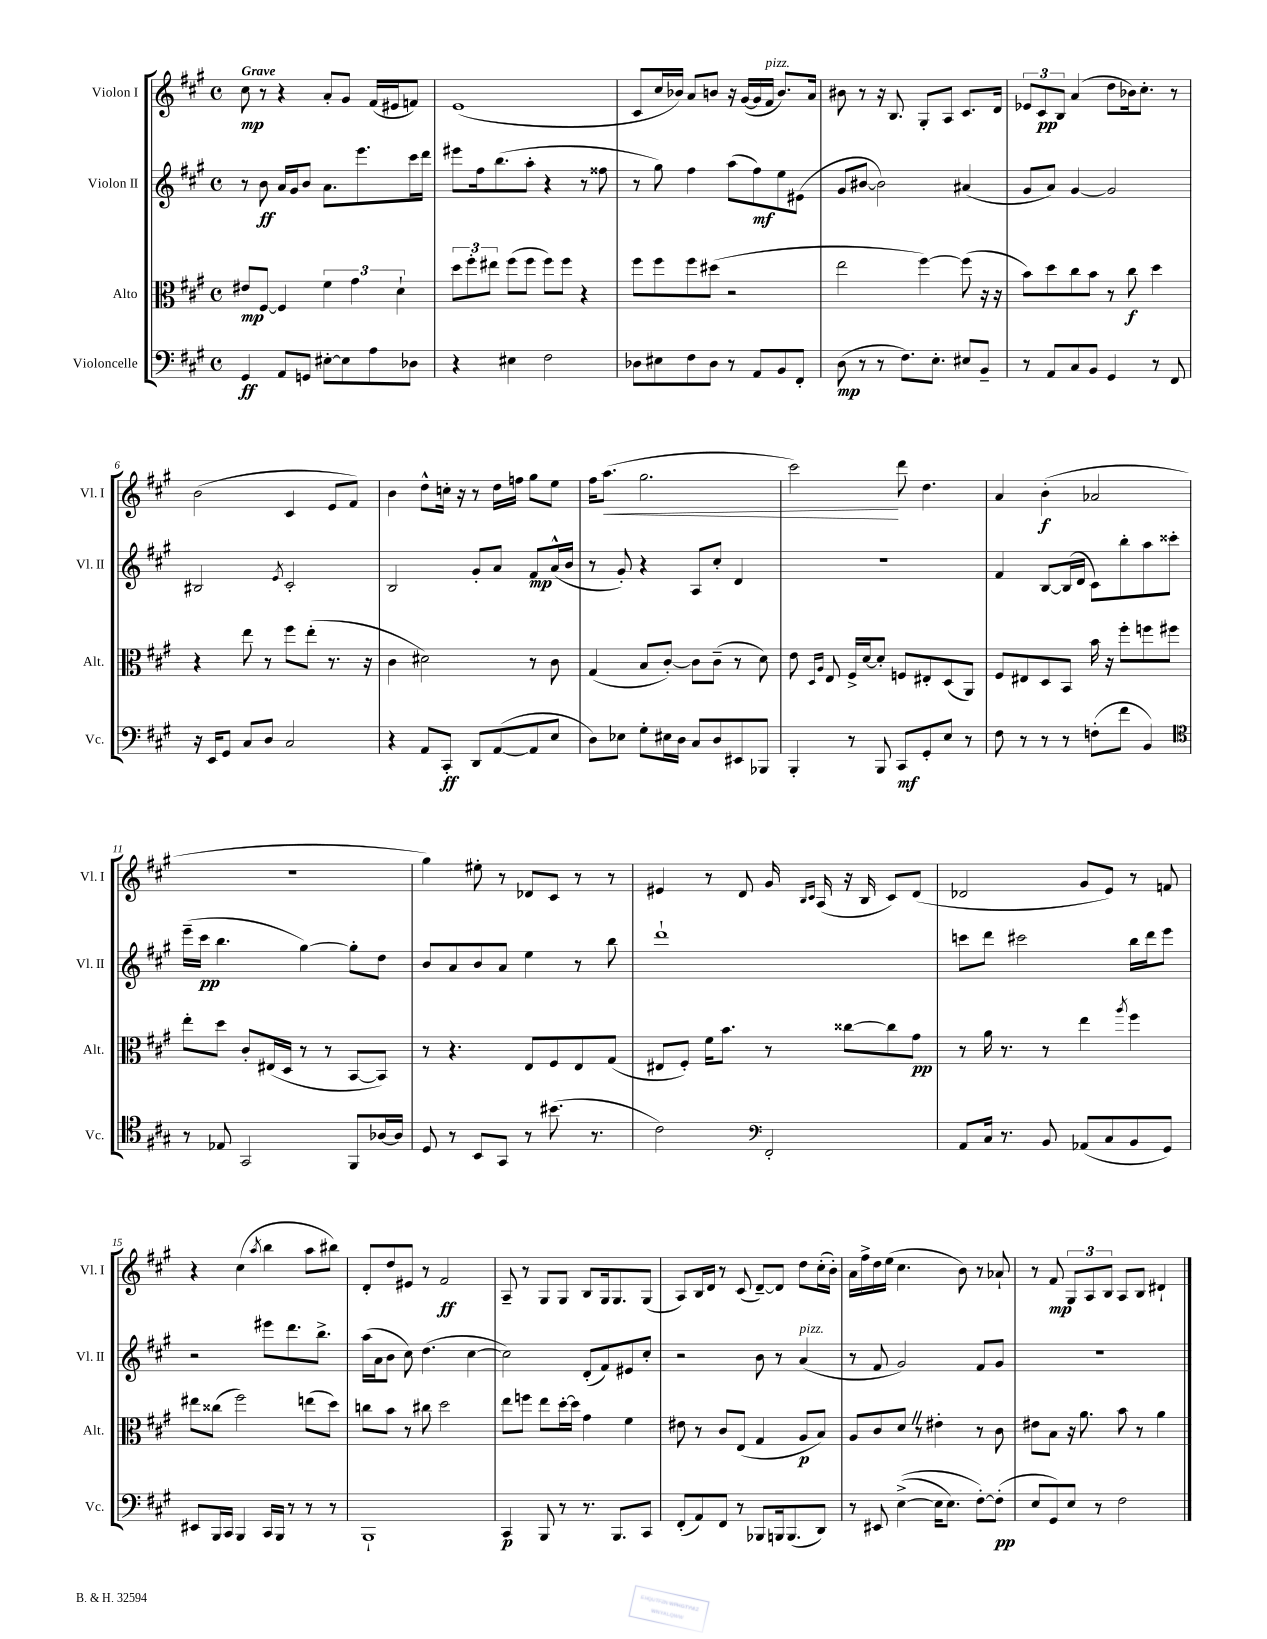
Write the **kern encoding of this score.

**kern	**dynam	**kern	**dynam	**kern	**dynam	**kern	**dynam
*part4	*part4	*part3	*part3	*part2	*part2	*part1	*part1
*staff4	*staff4	*staff3	*staff3	*staff2	*staff2	*staff1	*staff1
*I"Violoncelle	*	*I"Alto	*	*I"Violon II	*	*I"Violon I	*
*I'Vc.	*	*I'Alt.	*	*I'Vl. II	*	*I'Vl. I	*
*clefF4	*	*clefC3	*	*clefG2	*	*clefG2	*
*k[f#c#g#]	*	*k[f#c#g#]	*	*k[f#c#g#]	*	*k[f#c#g#]	*
*M4/4	*	*M4/4	*	*M4/4	*	*M4/4	*
*met(c)	*	*met(c)	*	*met(c)	*	*met(c)	*
=1	=1	=1	=1	=1	=1	=1	=1
!	!	!	!	!	!	!LO:TX:a:B:t=Grave	!
4GG#/	ff	8e#X/L	mp	8r	.	8cc#\	mp
.	.	[8F#/J	.	8b\	ff	8r	.
8AA/L	.	4F#/]	.	16a/LL	.	4r	.
.	.	.	.	16g#/J	.	.	.
8GGn/J	.	.	.	8b/J	.	.	.
[8E#X'\L	.	6f#\	.	8.a\L	.	8a'/L	.
8E#\]	.	.	.	.	.	8g#/J	.
.	.	6g#\	.	.	.	.	.
.	.	.	.	8.eee\	.	.	.
8A\	.	.	.	.	.	(16f#/LL	.
.	.	.	.	.	.	16e#X/J	.
.	.	6d`\	.	.	.	.	.
8D-X\J	.	.	.	16ccc#\L	.	8fn/J)	.
.	.	.	.	16ddd\JJ	.	.	.
=2	=2	=2	=2	=2	=2	=2	=2
4r	.	12dd\L	.	8eee#X\L	.	(1e	.
.	.	12ff#'\	.	.	.	.	.
.	.	.	.	16ff#\k	.	.	.
.	.	12ee#X\J	.	.	.	.	.
.	.	.	.	(8.bb\	.	.	.
4E#X\	.	(8ff#\L	.	.	.	.	.
.	.	8ff#\J	.	8aa'\J	.	.	.
2F#\	.	8ff#\L)	.	4r	.	.	.
.	.	8ff#\J	.	.	.	.	.
.	.	4r	.	8r	.	.	.
.	.	.	.	8ff##X\	.	.	.
=3	=3	=3	=3	=3	=3	=3	=3
8D-X\L	.	8ff#\L	.	8r	.	8c#/L	.
8E#X\	.	8ff#\	.	8gg#\)	.	16cc#/L	.
.	.	.	.	.	.	16b-X/JJ)	.
8F#\	.	8ff#\	.	4ff#\	.	8a/L	.
8D-\J	.	(8dd#X\J	.	.	.	8bn/J	.
8r	.	2r	.	(8aa\L	.	16r	.
.	.	.	.	.	.	([16g#/LL	.
8AA/L	.	.	.	8ff#\)	mf	16g#/]	.
!	!	!	!	!	!	!LO:TX:a:i:t=pizz.	!
.	.	.	.	.	.	16f#/JJ	.
8BB/	.	.	.	8ee\	.	8.b/L)	.
8FF#'/J	.	.	.	(8e#X\J	.	.	.
.	.	.	.	.	.	16a/Jk	.
=4	=4	=4	=4	=4	=4	=4	=4
(8D\	mp	2ee\	.	8g#/L	.	8b#X\	.
8r	.	.	.	[8b#X/J	.	8r	.
8r	.	.	.	2b#\])	.	16r	.
.	.	.	.	.	.	8.B/	.
8.F#\L)	.	.	.	.	.	.	.
.	.	[4ff#\)	.	.	.	8G#'/L	.
8.E'\J	.	.	.	.	.	.	.
.	.	.	.	.	.	8A/J	.
8E#X/L	.	(8ff#\]	.	(4a#X/	.	8.c#/L	.
8BB~/J	.	16r	.	.	.	.	.
.	.	16r	.	.	.	16d/Jk	.
=5	=5	=5	=5	=5	=5	=5	=5
8r	.	8b\L)	.	8g#/L	.	12e-X/L	.
.	.	.	.	.	.	12c#/	pp
8AA/L	.	8dd\	.	8a/J)	.	.	.
.	.	.	.	.	.	12B/J	.
8C#/	.	8cc#\	.	[4g#/	.	(4a/	.
8BB/J	.	8b\J	.	.	.	.	.
4GG#/	.	8r	.	2g#/]	.	8dd\L	.
.	.	8cc#\	f	.	.	16b-X\k)	.
.	.	.	.	.	.	8.cc#'\J	.
8r	.	4dd\	.	.	.	.	.
8FF#/	.	.	.	.	.	8r	.
!!LO:LB:g=z
=6	=6	=6	=6	=6	=6	=6	=6
16r	.	4r	.	2B#X/	.	(2b\	.
16EE/KL	.	.	.	.	.	.	.
8GG#/J	.	.	.	.	.	.	.
8C#/L	.	8ee\	.	.	.	.	.
8D/J	.	8r	.	.	.	.	.
.	.	.	.	8qe/	.	.	.
2C#/	.	8ff#\L	.	2c#'/	.	4c#/	.
.	.	(8ee'\J	.	.	.	.	.
.	.	8.r	.	.	.	8e/L	.
.	.	.	.	.	.	8f#/J)	.
.	.	16r	.	.	.	.	.
=7	=7	=7	=7	=7	=7	=7	=7
4r	.	4c#\	.	2B/	.	4b\	.
8AA/L	.	2d#X\)	.	.	.	8dd^^\L	.
8CC#'/J	ff	.	.	.	.	16ccn'\Jk	.
.	.	.	.	.	.	16r	.
8DD/L	.	.	.	8g#'/L	.	8r	.
([8AA/	.	.	.	8a/J	.	16dd\LL	.
.	.	.	.	.	.	16ffn\JJ	.
8AA/]	.	8r	.	8f#/L	mp	8gg#\L	.
8E/J	.	8c#\	.	(16a^^/L	.	8ee\J	.
.	.	.	.	16b/JJ	.	.	.
=8	=8	=8	=8	=8	=8	=8	=8
8D\L)	.	(4G#/	.	8r	.	16ff#\KL	.
!	!	!	!	!	!	!	!LO:HP:b
.	.	.	.	.	.	(8.aa\J	<
8E-X\J	.	.	.	8g#'/)	.	.	.
8G#'\L	.	8B/L	.	4r	.	2.gg#\	.
16E#X\L	.	[8c#'/J)	.	.	.	.	.
16D\JJ	.	.	.	.	.	.	.
8C#/L	.	8c#\L]	.	8A/L	.	.	.
8D/	.	(8c#~\J	.	8cc#'/J	.	.	.
8EE#X/	.	8r	.	4d/	.	.	.
8BBB-X/J	.	8d\)	.	.	.	.	.
=9	=9	=9	=9	=9	=9	=9	=9
4BBB'/	.	8e\	.	1r	.	2ccc#\)	.
.	.	16qqD/LL	.	.	.	.	.
.	.	16qqA/JJ	.	.	.	.	.
.	.	8E/	.	.	.	.	.
8r	.	16F#^/LL	.	.	.	.	.
.	.	[16d/J	.	.	.	.	.
8BBB/	.	8d'/J]	.	.	.	.	.
8CC#/L	mf	8Fn/L	.	.	.	8ddd\	[
8GG#'/	.	8E#X'/	.	.	.	4.dd\	.
8E/J	.	(8D/	.	.	.	.	.
8r	.	8AA/J)	.	.	.	.	.
=10	=10	=10	=10	=10	=10	=10	=10
8F#\	.	8F#/L	.	4f#/	.	4a/	.
8r	.	8E#X/	.	.	.	.	.
8r	.	8D/	.	[8B/L	.	(4b'\	f
8r	.	8BB/J	.	(16B/L]	.	.	.
.	.	.	.	16d/JJ	.	.	.
(8Fn'\L	.	16b\	.	8c#\L)	.	2a-X/	.
.	.	16r	.	.	.	.	.
8f#\J	.	8ff#'\L	.	8bb'\	.	.	.
4BB/)	.	8ffn\	.	8aa\	.	.	.
.	.	8ff#X\J	.	8ccc##X'\J	.	.	.
!!LO:LB:g=z
=11	=11	=11	=11	=11	=11	=11	=11
*clefC4	*	*	*	*	*	*	*
8r	.	8ee'\L	.	(16eee~\LL	.	1r	.
.	.	.	.	16ccc#\JJ	pp	.	.
8E-X/	.	8dd\J	.	4.bb\	.	.	.
2GG#/	.	8c#'/L	.	.	.	.	.
.	.	(16E#X/L	.	.	.	.	.
.	.	16D/JJ	.	.	.	.	.
.	.	8r	.	[4gg#\)	.	.	.
.	.	8r	.	.	.	.	.
8FF#/L	.	[8BB/L	.	8gg#'\L]	.	.	.
[16A-X/L	.	8BB/J])	.	8dd\J	.	.	.
16A-/JJ]	.	.	.	.	.	.	.
=12	=12	=12	=12	=12	=12	=12	=12
8D/	.	8r	.	8b/L	.	4gg#\)	.
8r	.	4.r	.	8a/	.	.	.
8BB/L	.	.	.	8b/	.	8ee#X'\	.
8GG#/J	.	.	.	8a/J	.	8r	.
8r	.	8E/L	.	4ee\	.	8d-X/L	.
(8.b#X\	.	8F#/	.	.	.	8c#/J	.
.	.	8E/	.	8r	.	8r	.
8.r	.	.	.	.	.	.	.
.	.	(8G#/J	.	8bb\	.	8r	.
=13	=13	=13	=13	=13	=13	=13	=13
2c#\)	.	8E#X/L	.	1ddd`	.	4e#X/	.
.	.	8F#'/J)	.	.	.	.	.
.	.	16f#\KL	.	.	.	8r	.
.	.	8.b\J	.	.	.	.	.
.	.	.	.	.	.	8d/	.
*clefF4	*	*	*	*	*	*	*
2FF#'/	.	8r	.	.	.	16g#/	.
.	.	.	.	.	.	16qqB/LL	.
.	.	.	.	.	.	16qqc#/JJ	.
.	.	.	.	.	.	(16A/	.
.	.	[8cc##X\L	.	.	.	16r	.
.	.	.	.	.	.	16B/	.
.	.	8cc##\]	.	.	.	8c#/L)	.
.	.	8g#\J	pp	.	.	(8d/J	.
=14	=14	=14	=14	=14	=14	=14	=14
8AA/L	.	8r	.	8cccn\L	.	2d-X/	.
16C#/Jk	.	16a\	.	8ddd\J	.	.	.
8.r	.	8.r	.	.	.	.	.
.	.	.	.	2ccc#X\	.	.	.
8BB/	.	8r	.	.	.	.	.
(8AA-X/L	.	4ee\	.	.	.	8g#/L	.
8C#/	.	.	.	.	.	8e/J)	.
.	.	8qaa/	.	.	.	.	.
8BB/	.	4ff#\	.	16bb\LL	.	8r	.
.	.	.	.	16ddd\J	.	.	.
8GG#/J)	.	.	.	8eee\J	.	8fn/	.
!!LO:LB:g=z
=15	=15	=15	=15	=15	=15	=15	=15
8EE#X/L	.	8ee#X\L	.	2r	.	4r	.
16BBB/L	.	(8cc##X\J	.	.	.	.	.
16CC#/JJ	.	.	.	.	.	.	.
4BBB/	.	2ff#\)	.	.	.	(4cc#\	.
.	.	.	.	.	.	8qaa/	.
16CC#/LL	.	.	.	8eee#X\L	.	4bb\	.
16BBB/JJ	.	.	.	.	.	.	.
8r	.	.	.	8.ddd\	.	.	.
8r	.	(8een\L	.	.	.	8aa\L	.
.	.	.	.	8.bb^\J	.	.	.
8r	.	8dd\J)	.	.	.	8bb#X\J)	.
=16	=16	=16	=16	=16	=16	=16	=16
1BBB`	.	8ccn\L	.	(16aa\LL	.	8d'/L	.
.	.	.	.	16a\J	.	.	.
.	.	8b\J	.	8b\J	.	8dd/	.
.	.	8r	.	8cc#\)	.	8e#X/J	.
.	.	8cc#X\	.	(4.dd\	.	8r	.
.	.	2dd\	.	.	.	2f#/	ff
.	.	.	.	[4cc#\	.	.	.
=17	=17	=17	=17	=17	=17	=17	=17
4CC#/	p	8ee\L	.	2cc#\])	.	8A~/	.
.	.	8ffn\J	.	.	.	8r	.
8BBB/	.	8ee\L	.	.	.	8G#/L	.
8r	.	[16dd'\L	.	.	.	8G#/J	.
.	.	16dd\JJ]	.	.	.	.	.
8.r	.	4g#\	.	(8d'/L	.	8B/L	.
.	.	.	.	8f#/)	.	16G#/k	.
8.BBB/L	.	.	.	.	.	8.G#/	.
.	.	4f#\	.	8e#X/	.	.	.
8CC#/J	.	.	.	8cc#'/J	.	(8G#/J	.
=18	=18	=18	=18	=18	=18	=18	=18
(8FF#'/L	.	8e#X\	.	2r	.	8A/L)	.
8AA/)	.	8r	.	.	.	16B/L	.
.	.	.	.	.	.	16d/JJ	.
8FF#/J	.	8c#/L	.	.	.	8r	.
8r	.	(8E/J	.	.	.	(8c#/	.
8BBB-X/L	.	4G#/	.	8b\	.	[8d~/L)	.
16BBBn/k	.	.	.	8r	.	8d/J]	.
(8.BBB/	.	.	.	.	.	.	.
!	!	!	!	!LO:TX:a:i:t=pizz.	!	!	!
.	.	8A/L	p	(4a/	.	8dd\L	.
8DD/J)	.	8B/J)	.	.	.	(16cc#'\L	.
.	.	.	.	.	.	16b'\JJ)	.
=19	=19	=19	=19	=19	=19	=19	=19
8r	.	8A/L	.	8r	.	16a\LL	.
.	.	.	.	.	.	16ff#^\	.
8EE#X/	.	8c#/	.	8f#/	.	16dd\	.
.	.	.	.	.	.	(16ee\JJ	.
(([4E^\	.	8dZ/J	.	2g#/)	.	4.cc#\	.
.	.	8r	.	.	.	.	.
16E\KL]	.	4e#X'\	.	.	.	.	.
8.E\J)	.	.	.	.	.	.	.
.	.	.	.	.	.	8b\)	.
[8F#'\L)	.	8r	.	8f#/L	.	8r	.
(8F#'\J]	pp	8c#\	.	8g#/J	.	8a-X`/	.
=20	=20	=20	=20	=20	=20	=20	=20
8E/L	.	8e#X\L	.	1r	.	8r	.
8GG#/)	.	8B\J	.	.	.	8f#/	mp
8E/J	.	16r	.	.	.	12G#/L	.
.	.	8.a\	.	.	.	.	.
.	.	.	.	.	.	12A/	.
8r	.	.	.	.	.	.	.
.	.	.	.	.	.	12B/J	.
2F#\	.	8b\	.	.	.	8A/L	.
.	.	8r	.	.	.	8B/J	.
.	.	4a\	.	.	.	4d#X`/	.
==	==	==	==	==	==	==	==
*-	*-	*-	*-	*-	*-	*-	*-
